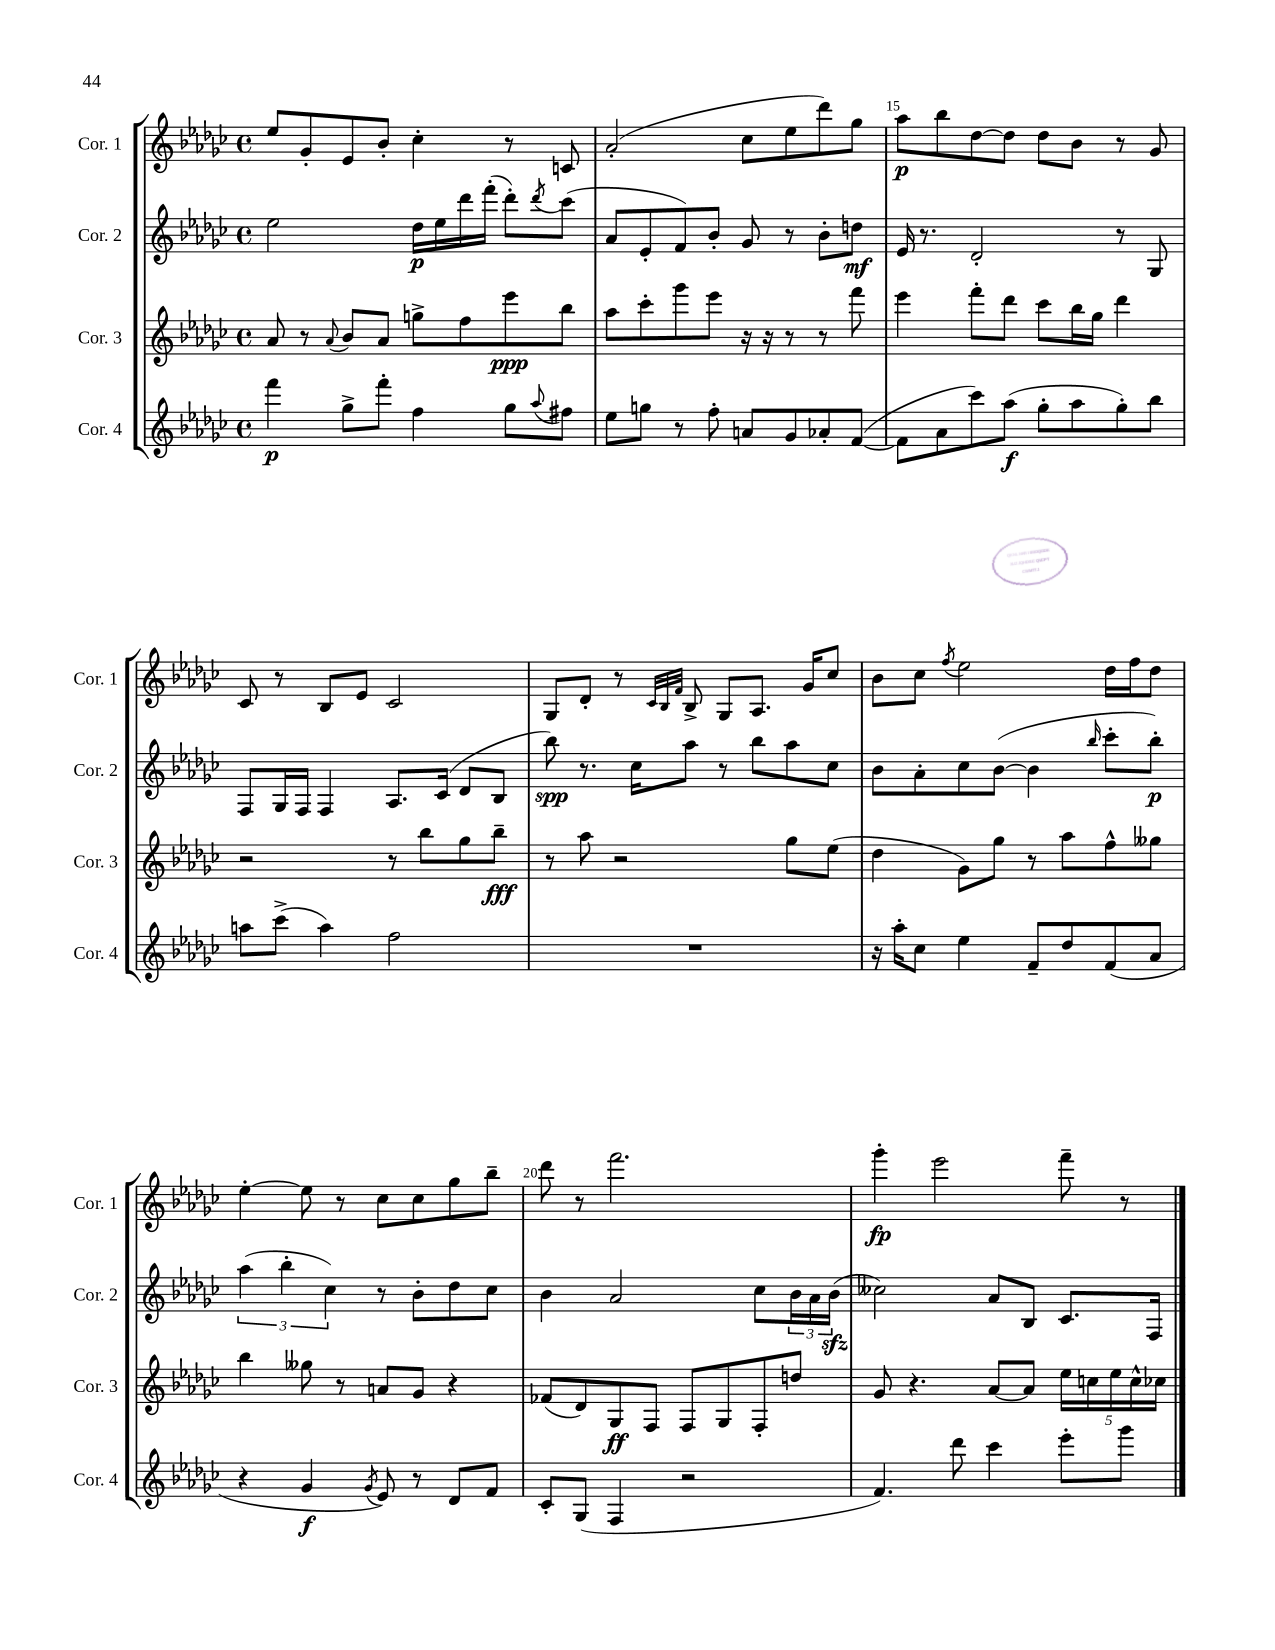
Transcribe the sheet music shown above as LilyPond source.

<<
\new StaffGroup <<
\new Staff = "s0" \with { instrumentName = "Cor. 1" shortInstrumentName = "Cor. 1" } {
    \clef treble \key ges \major \defaultTimeSignature \time 4/4
    ees''8 ges'8-. ees'8 bes'8-. ces''4-. r8 c'8 |
    aes'2-.( ces''8 ees''8 des'''8) ges''8 |
    aes''8\p bes''8 des''8~ des''8 des''8 bes'8 r8 ges'8 |
    ces'8 r8 bes8 ees'8 ces'2 |
    ges8 des'8-. r8 \grace { ces'32 bes32 f'32 } bes8-> ges8 aes8. ges'16 ces''8 |
    bes'8 ces''8 \acciaccatura { f''8 } ees''2 des''16 f''16 des''8 |
    ees''4~-. ees''8 r8 ces''8 ces''8 ges''8 bes''8-- |
    des'''8 r8 f'''2. |
    ges'''4-.\fp ees'''2 f'''8-- r8 \bar "|." |
}
\new Staff = "s1" \with { instrumentName = "Cor. 2" shortInstrumentName = "Cor. 2" } {
    \clef treble \key ges \major \defaultTimeSignature \time 4/4
    ees''2 des''16\p ees''16 des'''16 f'''16-.( des'''8-.) \acciaccatura { des'''8 } ces'''8( |
    aes'8 ees'8-. f'8) bes'8-. ges'8 r8 bes'8-. d''8\mf |
    ees'16 r8. des'2-. r8 ges8 |
    f8 ges16 f16 f4 aes8. ces'16( des'8 bes8 |
    bes''8\spp) r8. ces''16 aes''8 r8 bes''8 aes''8 ces''8 |
    bes'8 aes'8-. ces''8 bes'8~( bes'4 \grace { bes''16 } ces'''8-. bes''8-.\p) |
    \tuplet 3/2 { aes''4( bes''4-. ces''4) } r8 bes'8-. des''8 ces''8 |
    bes'4 aes'2 ces''8 \tuplet 3/2 { bes'16 aes'16 bes'16\sfz( } |
    ceses''2) aes'8 bes8 ces'8. f16 \bar "|." |
}
\new Staff = "s2" \with { instrumentName = "Cor. 3" shortInstrumentName = "Cor. 3" } {
    \clef treble \key ges \major \defaultTimeSignature \time 4/4
    aes'8 r8 \appoggiatura { aes'8 } bes'8 aes'8 g''8-> f''8 ees'''8\ppp bes''8 |
    aes''8 ces'''8-. ges'''8 ees'''8 r16 r16 r8 r8 f'''8 |
    ees'''4 f'''8-. des'''8 ces'''8 bes''16 ges''16 des'''4 |
    r2 r8 bes''8 ges''8 bes''8--\fff |
    r8 aes''8 r2 ges''8 ees''8( |
    des''4 ges'8) ges''8 r8 aes''8 f''8-^ geses''8 |
    bes''4 geses''8 r8 a'8 ges'8 r4 |
    fes'8( des'8) ges8\ff f8 f8 ges8 f8-. d''8 |
    ges'8 r4. aes'8~ aes'8 \tuplet 5/4 { ees''16 c''16 ees''16 c''16-^ ces''16 } \bar "|." |
}
\new Staff = "s3" \with { instrumentName = "Cor. 4" shortInstrumentName = "Cor. 4" } {
    \clef treble \key ges \major \defaultTimeSignature \time 4/4
    f'''4\p ges''8-> f'''8-. f''4 ges''8 \appoggiatura { aes''8 } fis''8 |
    ees''8 g''8 r8 f''8-. a'8 ges'8 aes'8-. f'8~( |
    f'8 aes'8 ces'''8) aes''8\f( ges''8-. aes''8 ges''8-.) bes''8 |
    a''8 ces'''8->( a''4) f''2 |
    R1 |
    r16 aes''16-. ces''8 ees''4 f'8-- des''8 f'8( aes'8 |
    r4 ges'4\f \acciaccatura { ges'8 } ees'8) r8 des'8 f'8 |
    ces'8-. ges8( f4 r2 |
    f'4.) des'''8 ces'''4 ees'''8-. ges'''8 \bar "|." |
}
>>
>>
\layout { \context { \Score currentBarNumber = #13 \override BarNumber.break-visibility = ##(#f #t #t) barNumberVisibility = #(every-nth-bar-number-visible 5) } }
